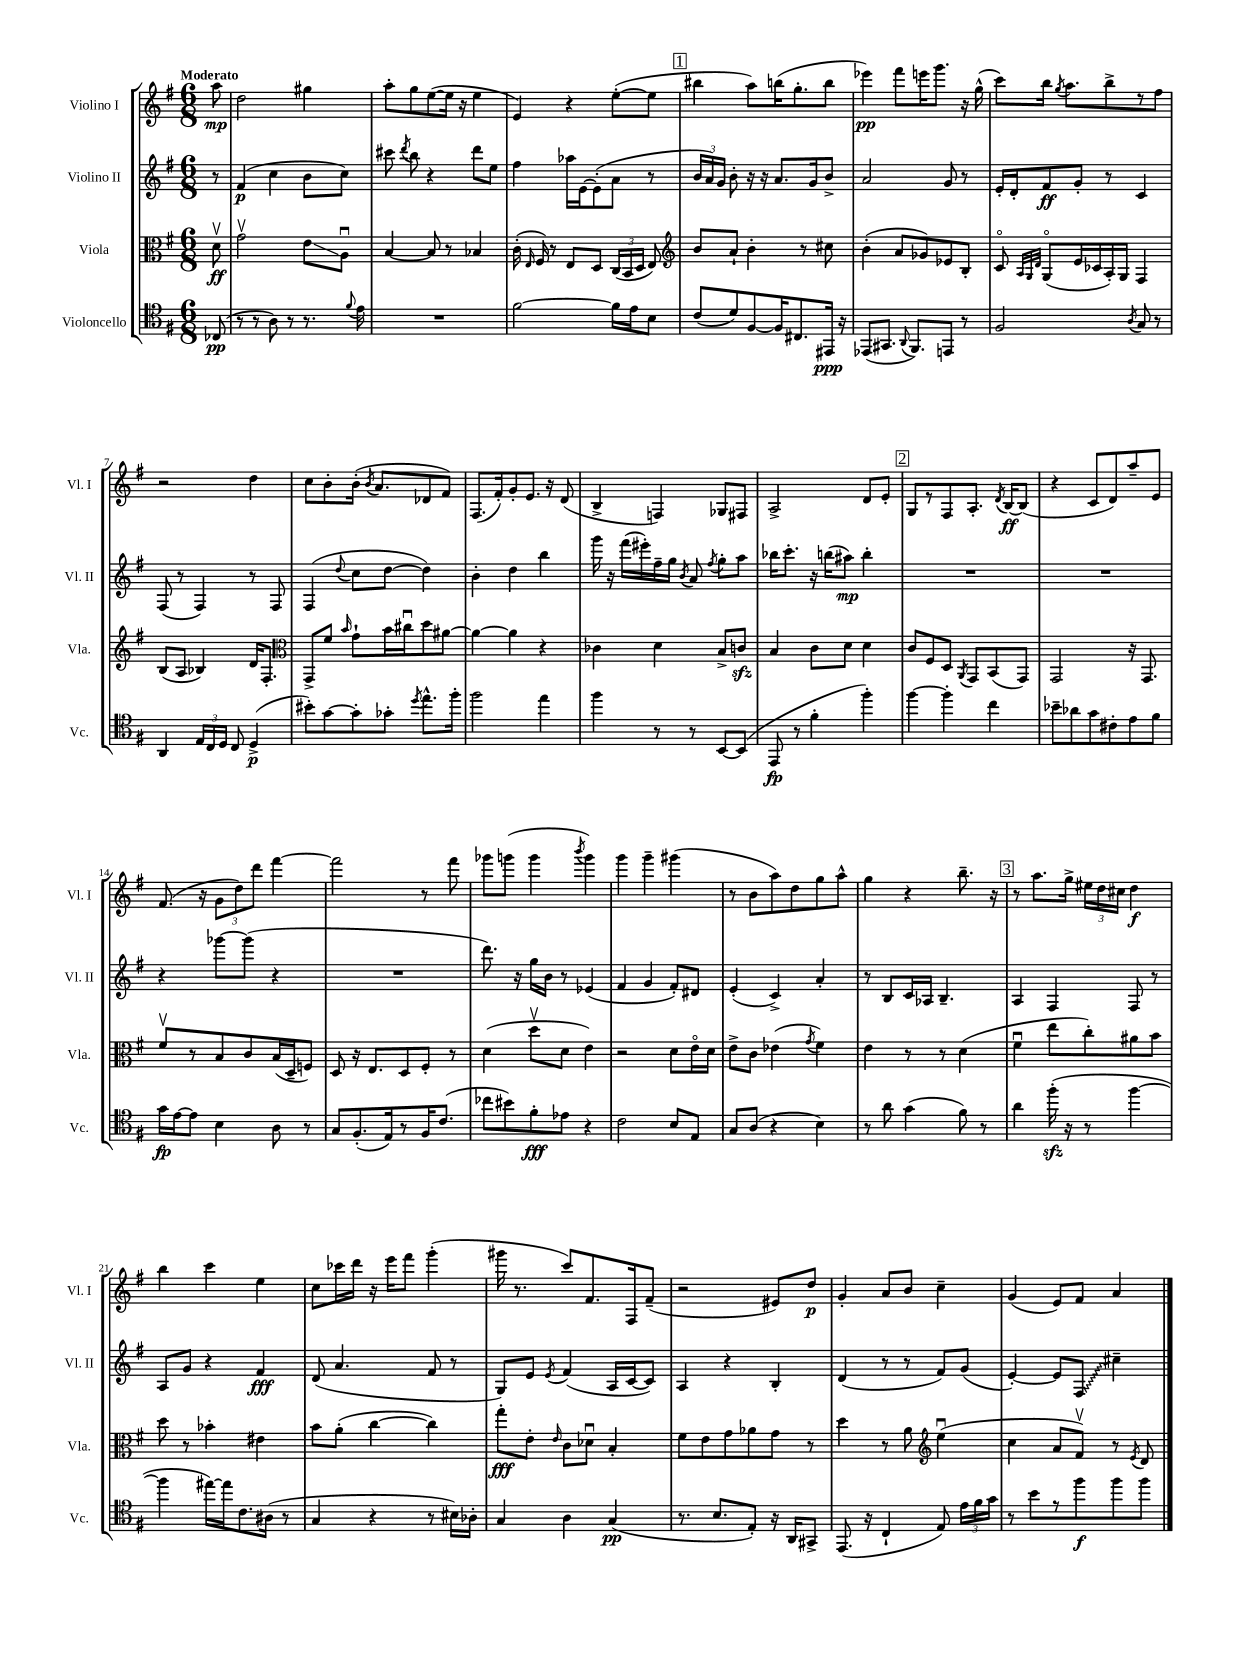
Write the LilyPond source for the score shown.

<<
\new StaffGroup <<
\new Staff = "s0" \with { instrumentName = "Violino I" shortInstrumentName = "Vl. I" } {
    \clef treble \key g \major \numericTimeSignature \time 6/8 \partial 8 \tempo "Moderato"
    \autoBeamOff a''8\mp |
    d''2 gis''4 |
    a''8[-. g''8 e''8~( e''16] r16 e''4 |
    e'4) r4 e''8[~-.( e''8] |
    \mark \markup { \box "1" } bis''4 a''8[) b''16( g''8.-. b''8] |
    ees'''4\pp) fis'''8[ e'''16 g'''8.] r16 g''16-^( |
    c'''8[) b''16] \acciaccatura { g''8 } a''8.[ b''8-> r8 fis''8] |
    r2 d''4 |
    c''8[ b'8-. b'16]-.( \acciaccatura { b'8 } a'8.[ des'8 fis'8]) |
    fis8.[( fis'16-.) g'8-. e'8.] r16 d'8( |
    b4-> f4) ges8[ fis8] |
    a2-> d'8[ e'8]-. |
    \mark \markup { \box "2" } g8[ r8 fis8 a8.]-. \acciaccatura { d'8 } b16[~\ff b8]( |
    r4 c'8[ d'8) a''8-- e'8] |
    fis'8.( r16 \tuplet 3/2 { g'8[ d''8) d'''8] } fis'''4~ |
    fis'''2 r8 fis'''8 |
    ges'''8[ g'''8]( g'''4 \acciaccatura { b'''8 } g'''4) |
    g'''4 g'''4-- gis'''4( |
    r8 b'8[ a''8) d''8 g''8 a''8]-^ |
    g''4 r4 b''8.-- r16 |
    \mark \markup { \box "3" } r8 a''8.[ g''16]-> \tuplet 3/2 { eis''16[ d''16 cis''16] } d''4\f |
    b''4 c'''4 e''4 |
    c''8[ ces'''16 d'''16] r16 e'''16[ fis'''8] g'''4-.( |
    gis'''16 r8. c'''8[) fis'8. fis16 fis'8]--( |
    r2 eis'8[) d''8]\p |
    g'4-. a'8[ b'8] c''4-- |
    g'4( e'8[) fis'8] a'4 \bar "|." |
}
\new Staff = "s1" \with { instrumentName = "Violino II" shortInstrumentName = "Vl. II" } {
    \clef treble \key g \major \numericTimeSignature \time 6/8 \partial 8
    \autoBeamOff r8 |
    fis'4\p( c''4 b'8[ c''8]) |
    cis'''8 \acciaccatura { d'''8 } b''8 r4 d'''8[ e''8] |
    fis''4 aes''16[ e'16~ e'8-.( a'8] r8 |
    \mark \markup { \box "1" } \tuplet 3/2 { b'16[ a'16) g'16] } b'8-. r16 r16 a'8.[ g'16 b'8]-> |
    a'2 g'8 r8 |
    e'16[-. d'16-. fis'8\ff g'8]-. r8 c'4 |
    fis8( r8 fis4) r8 fis8 |
    fis4( \appoggiatura { d''8 } c''8[ d''8]~ d''4) |
    b'4-. d''4 b''4 |
    g'''16 r16 fis'''16[( eis'''16-.) fis''16-- g''16] \acciaccatura { b'8 } a'8 \acciaccatura { fis''8 } g''8[-. a''8] |
    bes''16[ c'''8.]-. r16 b''16[( ais''8]\mp) b''4-. |
    \mark \markup { \box "2" } R2. |
    R2. |
    r4 ges'''8[~ ges'''8]( r4 |
    R2. |
    d'''8.) r16 g''16[ b'16] r8 ees'4( |
    fis'4 g'4 fis'8[-.) dis'8] |
    e'4-.( c'4->) a'4-. |
    r8 b8[ c'16 aes16] b4.-- |
    \mark \markup { \box "3" } a4 fis4 fis8 r8 |
    a8[ g'8] r4 fis'4\fff |
    d'8( a'4. fis'8 r8 |
    g8[) e'8] \acciaccatura { e'8 } fis'4( a16[ c'16~ c'8]) |
    a4 r4 b4-. |
    d'4( r8 r8 fis'8[) g'8]( |
    e'4~-.) e'8[ \once \override Glissando.style = #'zigzag fis8]\glissando cis''4-- \bar "|." |
}
\new Staff = "s2" \with { instrumentName = "Viola" shortInstrumentName = "Vla." } {
    \clef alto \key g \major \numericTimeSignature \time 6/8 \partial 8
    \autoBeamOff d'8\upbow\ff |
    g'2\upbow e'8[\glissando a8]\downbow |
    b4~ b8 r8 bes4 |
    c'16-.( \grace { e16 } fis16) r8 e8[ d8] \tuplet 3/2 { c16[( b,16 d16] } e8) |
    \mark \markup { \box "1" } \clef treble b'8[ a'8]-! b'4-. r8 cis''8 |
    b'4-.( a'8[ ges'8) ees'8 b8]-. |
    c'8\flageolet \grace { a32[ g32 d'32] } g8[\flageolet( e'16 ces'16 a16-.) g16] fis4 |
    b8[( a8] bes4) d'16[ fis8.]-. |
    \clef alto g,8[-> fis'8] \grace { b'16 } g'8[-! b'16 cis''16\downbow d''8 ais'8]~ |
    ais'4~ ais'4 r4 |
    ces'4 d'4 b8[-> c'8]\sfz |
    b4 c'8[ d'8] d'4 |
    \mark \markup { \box "2" } c'8[ fis8 d8] \acciaccatura { a,8 } g,8[ b,8( g,8]) |
    g,2 r16 g,8. |
    fis'8[\upbow r8 b8 c'8 b16( d16-- f8]) |
    d8 r16 e8.[ d8 fis8]-. r8 |
    d'4( d''8[\upbow d'8] e'4) |
    r2 d'8[ e'16\flageolet d'16] |
    e'8[-> c'8] ees'4( \acciaccatura { g'8 } fis'4) |
    e'4 r8 r8 d'4( |
    \mark \markup { \box "3" } fis'4\downbow e''8[ c''8-.) ais'8 b'8] |
    d''8 r8 bes'4-. eis'4 |
    b'8[ a'8]-.( c''4~ c''4) |
    g''8[-.\fff e'8]-. \grace { e'16 } c'8[ des'8]\downbow b4-. |
    fis'8[ e'8 g'8 aes'8 g'8] r8 |
    d''4 r8 a'8 \clef treble e''4\downbow( |
    c''4 a'8[ fis'8]\upbow) r8 \acciaccatura { e'8 } d'8 \bar "|." |
}
\new Staff = "s3" \with { instrumentName = "Violoncello" shortInstrumentName = "Vc." } {
    \clef tenor \key g \major \numericTimeSignature \time 6/8 \partial 8
    \autoBeamOff ces8\pp( |
    r8 r8 a8) r8 r8. \appoggiatura { fis'8 } e'16 |
    R2. |
    fis'2~ fis'16[ e'16 b8] |
    \mark \markup { \box "1" } c'8[( d'8) fis8~ fis16 cis8. eis,16]\ppp r16 |
    ees,8[( gis,8.] \appoggiatura { a,8 } fis,8.[) e,8] r8 |
    fis2 \acciaccatura { a8 } g8 r8 |
    a,4 \tuplet 3/2 { e16[ c16 d16] } c8 d4->\p( |
    bis'8[-.) g'8~ g'8-. ges'8]-. \acciaccatura { d''8 } e''8.[-^ fis''16]-. |
    fis''2 e''4 |
    fis''4 r8 r8 b,8[~ b,8]( |
    e,8\fp r8 fis'4-. fis''4-.) |
    \mark \markup { \box "2" } fis''4~ fis''4-. c''4 |
    bes'8[-- aes'8 g'8 cis'8-. e'8 fis'8] |
    g'16[\fp e'16~ e'8] b4 a8 r8 |
    g8[ fis8.-.( e16) r8 fis16 c'8.]( |
    ces''8[ bis'8) fis'8-.\fff ees'8] r4 |
    c'2 b8[ e8] |
    g8[ a8]( r4 b4) |
    r8 a'8 g'4( fis'8) r8 |
    \mark \markup { \box "3" } a'4 fis''16-.\sfz( r16 r8 fis''4~ |
    fis''4 eis''16[~) eis''16 c'8. ais16]( r8 |
    g4 r4 r8 bis16[) aes16]-. |
    g4 a4 g4\pp( |
    r8. b8.[ e8]-.) r16 a,16[ gis,8]-> |
    e,8.( r16 c4-! e8) \tuplet 3/2 { e'16[ fis'16 g'16] } |
    r8 b'8[ r8 fis''8\f fis''8 fis''8] \bar "|." |
}
>>
>>
